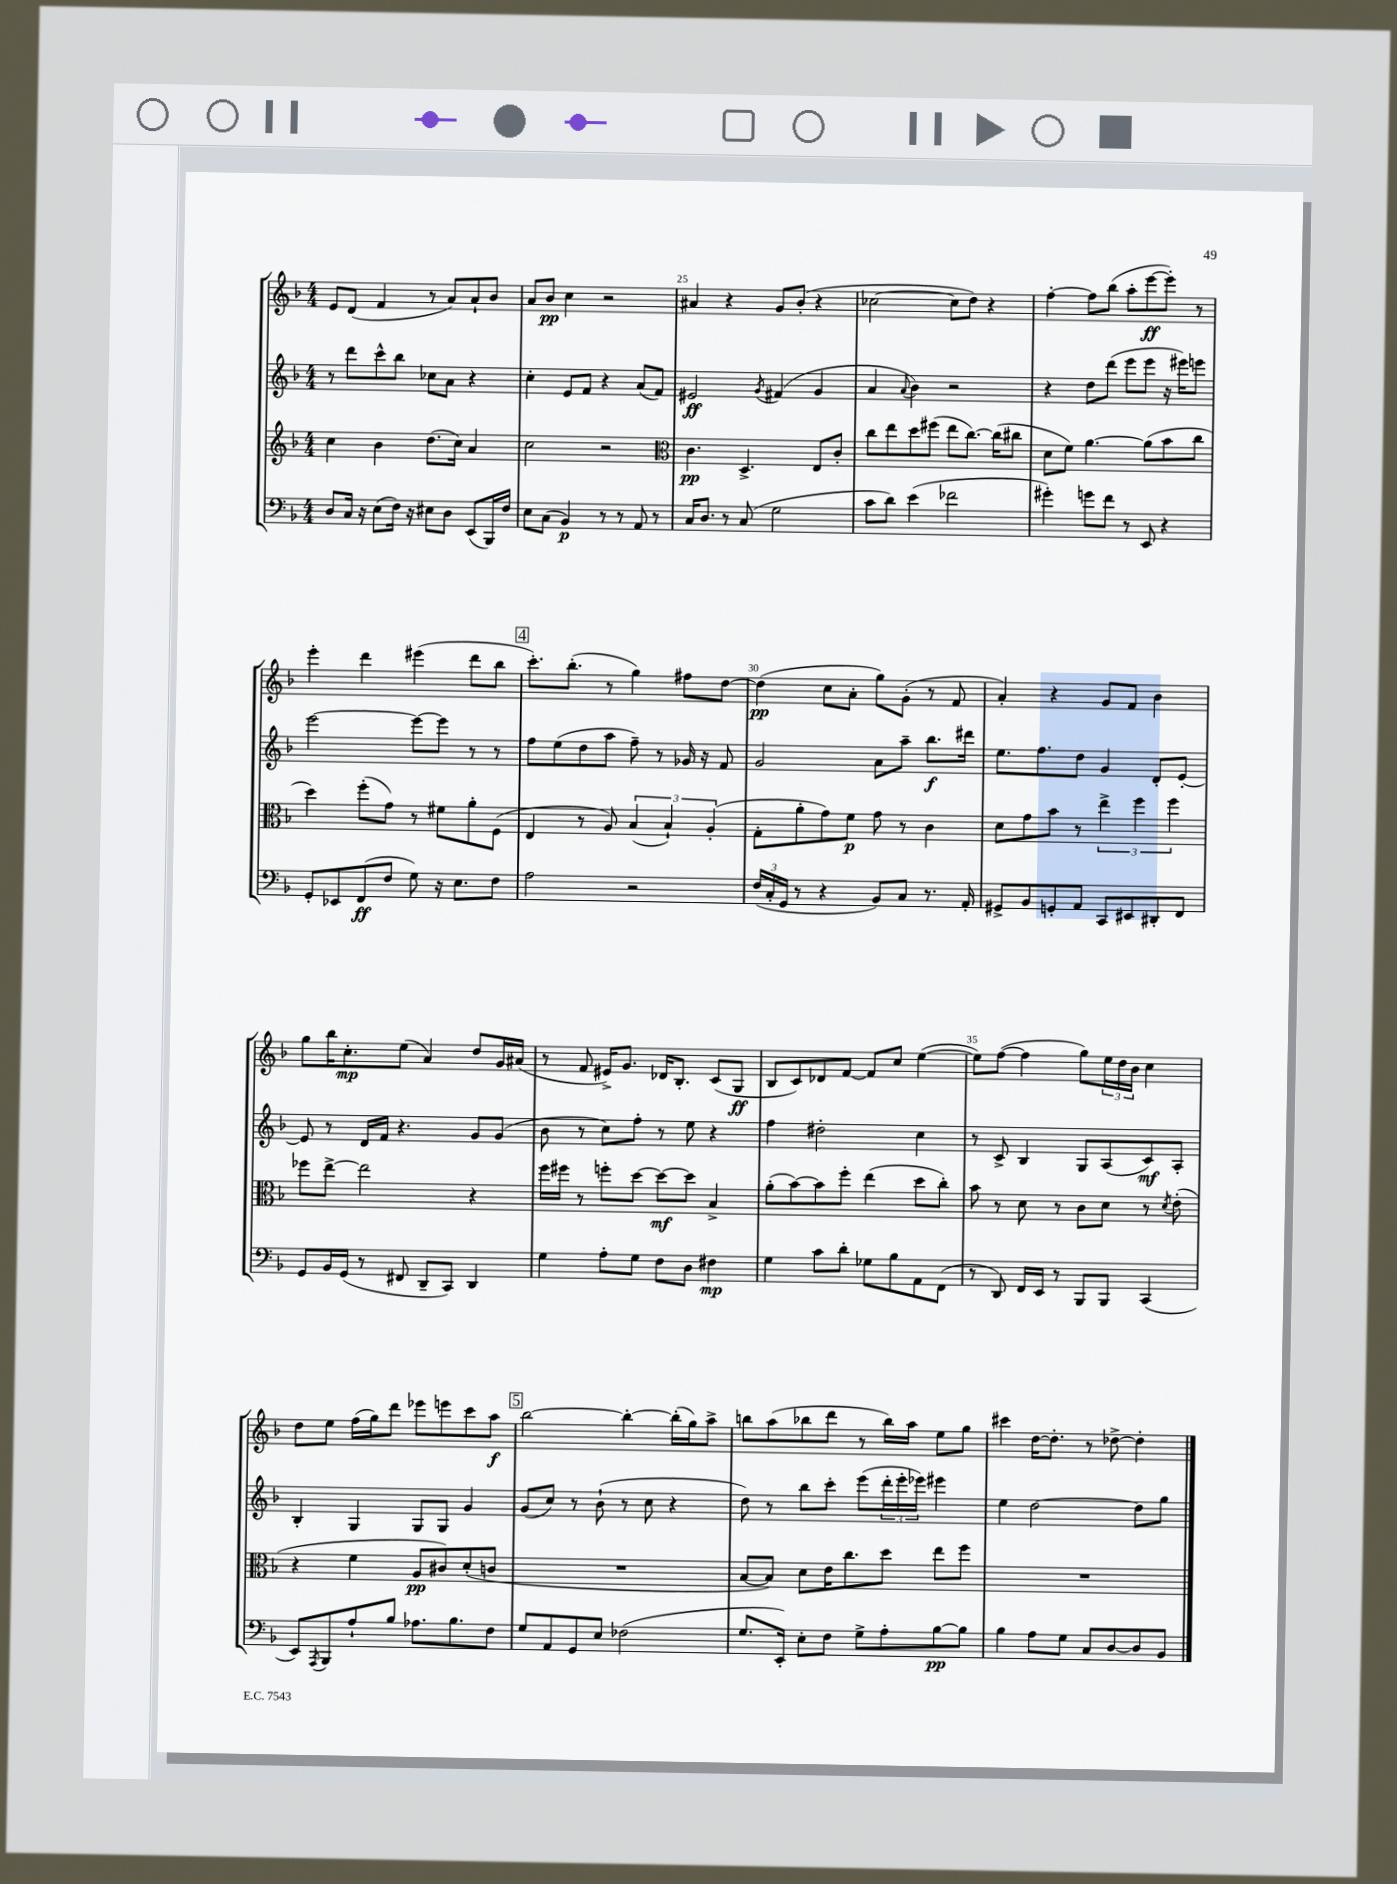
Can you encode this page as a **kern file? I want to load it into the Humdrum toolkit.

**kern	**dynam	**kern	**dynam	**kern	**dynam	**kern	**dynam
*part4	*part4	*part3	*part3	*part2	*part2	*part1	*part1
*staff4	*staff4	*staff3	*staff3	*staff2	*staff2	*staff1	*staff1
*clefF4	*	*clefG2	*	*clefG2	*	*clefG2	*
*k[b-]	*	*k[b-]	*	*k[b-]	*	*k[b-]	*
*M4/4	*	*M4/4	*	*M4/4	*	*M4/4	*
=23	=23	=23	=23	=23	=23	=23	=23
8D/L	.	4cc\	.	8r	.	8e/L	.
16C/Jk	.	.	.	8ddd\L	.	(8d/J	.
16r	.	.	.	.	.	.	.
(8E\L	.	4b-\	.	8ccc^^\	.	4f/	.
16F\Jk)	.	.	.	8bb-\J	.	.	.
16r	.	.	.	.	.	.	.
8E#X\L	.	(8.dd\L	.	8cc-X\L	.	8r	.
8D\J	.	.	.	8a\J	.	8a/L)	.
.	.	16cc\Jk)	.	.	.	.	.
(8EE/L	.	4a/	.	4r	.	8a`/	.
16BBB-/L)	.	.	.	.	.	8b-/J	.
16F/JJ	.	.	.	.	.	.	.
=24	=24	=24	=24	=24	=24	=24	=24
8E\L	.	2cc\	.	4cc'\	.	8a/L	.
(8C\J	.	.	.	.	.	8b-/J	pp
4BB-/)	p	.	.	8e/L	.	4cc\	.
.	.	.	.	8f/J	.	.	.
8r	.	2r	.	4r	.	2r	.
8r	.	.	.	.	.	.	.
8AA/	.	.	.	(8a/L	.	.	.
8r	.	.	.	8f/J)	.	.	.
=25	=25	=25	=25	=25	=25	=25	=25
*	*	*clefC3	*	*	*	*	*
16C/KL	.	4.c\	pp	2e#X/	ff	4a#X/	.
8.D/J	.	.	.	.	.	.	.
8r	.	.	.	.	.	4r	.
(8C/	.	4.D^/	.	.	.	.	.
.	.	.	.	8qg/	.	.	.
2G\	.	.	.	(4f#X/	.	8g/L	.
.	.	.	.	.	.	(8b-'/J	.
.	.	8E/L	.	4g/	.	4r	.
.	.	8c'/J	.	.	.	.	.
=26	=26	=26	=26	=26	=26	=26	=26
8c\L	.	8cc\L	.	4a/	.	[2cc-X\	.
8d\J)	.	8ee\	.	.	.	.	.
.	.	.	.	8qqa/	.	.	.
(4e\	.	8dd\	.	4b-\)	.	.	.
.	.	(8ff#X\J	.	.	.	.	.
2f-X\	.	8ee\L	.	2r	.	8cc-\L]	.
.	.	[8.cc\J)	.	.	.	8dd\J)	.
.	.	.	.	.	.	4r	.
.	.	(16cc\KL]	.	.	.	.	.
.	.	8cc#X\J	.	.	.	.	.
=27	=27	=27	=27	=27	=27	=27	=27
4g#X'\)	.	8d\L	.	4r	.	[4ff'\	.
.	.	8f\J)	.	.	.	.	.
8gn\L	.	[4.a\	.	8dd\L	.	8ff\L]	.
8f\J	.	.	.	(8ddd\J	.	(8bb-\J	.
8r	.	.	.	8eee\L	.	8aa'\L	.
8EE/	.	(8a\L]	.	8eee\J	.	[8eee\	ff
4r	.	8b-\	.	16r	.	8eee'\J])	.
.	.	.	.	16eee#X\KL)	.	.	.
.	.	8cc\J	.	8eeen\J	.	8r	.
!!LO:LB:g=z
=28	=28	=28	=28	=28	=28	=28	=28
8GG'/L	.	4dd\)	.	[2eee\	.	4eee'\	.
8EE-X/	.	.	.	.	.	.	.
(8FF/	ff	(8ff'\L	.	.	.	4ddd\	.
8F/J	.	8g\J)	.	.	.	.	.
8G\)	.	8r	.	8eee\L_	.	(4eee#X\	.
16r	.	8f#X\L	.	8eee\J]	.	.	.
8.E\L	.	.	.	.	.	.	.
.	.	8a'\	.	8r	.	8ddd\L	.
8F\J	.	(8F\J	.	8r	.	8bb-\J	.
!!LO:REH:place=s1:t=4
=29	=29	=29	=29	=29	=29	=29	=29
2A\	.	4E/	.	8ff\L	.	8.ccc'\L)	.
.	.	.	.	(8ee\	.	.	.
.	.	.	.	.	.	(8.bb-'\J	.
.	.	8r	.	8dd\	.	.	.
.	.	8A/)	.	8aa\J	.	8r	.
2r	.	(6B-/	.	8ff~\)	.	4gg\)	.
.	.	.	.	8r	.	.	.
.	.	6B-`/)	.	.	.	.	.
.	.	.	.	16g-X/	.	8ff#X\L	.
.	.	.	.	16r	.	.	.
.	.	(6A'/	.	.	.	.	.
.	.	.	.	8f/	.	[8dd\J	.
=30	=30	=30	=30	=30	=30	=30	=30
(24F/LL	.	8G'\L	.	2g/	.	(4dd\]	pp
24C'/	.	.	.	.	.	.	.
24GG/JJ	.	.	.	.	.	.	.
8r	.	8a'\	.	.	.	.	.
4r	.	8g\)	.	.	.	8cc\L	.
.	.	8f\J	p	.	.	8a'\J	.
8BB-/L)	.	8g\	.	8a\L	.	8gg\L)	.
8C/J	.	8r	.	8aa~\J	.	(8g'\J	.
8.r	.	4c\	.	8.bb-\L	f	8r	.
.	.	.	.	.	.	8f/	.
16AA'/	.	.	.	16ddd#X\Jk	.	.	.
=31	=31	=31	=31	=31	=31	=31	=31
8GG#X^/L	.	8d\L	.	8.ee\L	.	4a'/)	.
8BB-/	.	8g\	.	.	.	.	.
.	.	.	.	8.ff\	.	.	.
8GGn'/	.	8b-\J	.	.	.	4r	.
8AA/J	.	8r	.	8dd\J	.	.	.
8CC/L	.	6ee^\	.	4g/	.	8g/L	.
8EE#X/	.	.	.	.	.	8f/J	.
.	.	6ff\	.	.	.	.	.
8DD#X'/	.	.	.	8d'/L	.	4b-\	.
.	.	6ff\	.	.	.	.	.
8FF/J	.	.	.	[8e'/J	.	.	.
!!LO:LB:g=z
=32	=32	=32	=32	=32	=32	=32	=32
8GG/L	.	8ff-X\L	.	8e/]	.	8gg\L	.
16BB-/L	.	[8ee^\J	.	8r	.	16bb-\K	.
(16GG/JJ	.	.	.	.	.	8.cc'\	mp
8r	.	2ee\]	.	16d/LL	.	.	.
.	.	.	.	16f/JJ	.	.	.
8FF#X/	.	.	.	4.r	.	(8ee\J	.
8DD~/L	.	.	.	.	.	4a/)	.
8CC/J)	.	.	.	.	.	.	.
4DD/	.	4r	.	8g/L	.	8dd/L	.
.	.	.	.	(8g/J	.	16g/L	.
.	.	.	.	.	.	(16a#X/JJ	.
=33	=33	=33	=33	=33	=33	=33	=33
4G\	.	16ff\LL	.	8b-\	.	8r	.
.	.	16ff#X\JJ	.	.	.	.	.
.	.	8r	.	8r	.	8f/	.
8A'\L	.	8ffn'\L	.	8cc\L)	.	16e#X^/KL)	.
.	.	.	.	.	.	8.g/J	.
8G\J	.	[8dd\J	.	8ff'\J	.	.	.
8F\L	.	8dd\L_	mf	8r	.	16d-X/KL	.
.	.	.	.	.	.	8.B-'/J	.
8D\J	.	8dd\J]	.	8ee\	.	.	.
4F#X\	mp	4B-^/	.	4r	.	(8c/L	.
.	.	.	.	.	.	8G/J	ff
=34	=34	=34	=34	=34	=34	=34	=34
4G\	.	(8a'\L	.	4ff\	.	8B-/L	.
.	.	[8b-\)	.	.	.	8c/)	.
8c\L	.	8b-\]	.	2dd#X'\	.	8d-X/	.
8d'\J	.	8ff'\J	.	.	.	[8f/J	.
8G-X\L	.	(4ee\	.	.	.	8f/L]	.
8B-\	.	.	.	.	.	8cc/J	.
8AA\	.	8dd\L	.	4cc\	.	([4ee\	.
(8FF\J	.	8cc'\J)	.	.	.	.	.
=35	=35	=35	=35	=35	=35	=35	=35
8r	.	8b-\	.	8r	.	8ee\L])	.
8DD/)	.	8r	.	8c^/	.	([8ff\J	.
16FF/LL	.	8d\	.	4B-/	.	4ff\]	.
16EE/JJ	.	.	.	.	.	.	.
8r	.	8r	.	.	.	.	.
8BBB-/L	.	8c\L	.	8G/L	.	8gg\L)	.
8BBB-/J	.	8d\J	.	(8A/	.	24ee\L	.
.	.	.	.	.	.	24dd\	.
.	.	.	.	.	.	24b-\JJ	.
(4CC/	.	8r	.	8c/)	mf	4cc\	.
.	.	8qd/	.	.	.	.	.
.	.	(8e'\	.	8A'/J	.	.	.
!!LO:LB:g=z
=36	=36	=36	=36	=36	=36	=36	=36
8EE/L)	.	4r	.	4B-'/	.	8dd\L	.
8qAAA/	.	.	.	.	.	.	.
8BBB-/	.	.	.	.	.	8ee\J	.
8A`/	.	4f\	.	4G/	.	(16ff\LL	.
.	.	.	.	.	.	16gg\J)	.
8B-/J	.	.	.	.	.	8ddd\J	.
8.A-X\L	.	8A/L	pp	8G/L	.	8eee-X\L	.
.	.	8c#X/)	.	8G/J	.	8eeen\	.
8.B-\	.	.	.	.	.	.	.
.	.	(8d'/	.	4g/	.	8ccc\	.
8F\J	.	8cn/J	.	.	.	8aa\J	f
!!LO:REH:place=s1:t=5
=37	=37	=37	=37	=37	=37	=37	=37
8G/L	.	1r	.	(8g/L	.	[2bb-\	.
8AA/	.	.	.	8cc/J)	.	.	.
8GG/	.	.	.	8r	.	.	.
8E/J	.	.	.	(8b-`\	.	.	.
(2F-X\	.	.	.	8r	.	4bb-'\_	.
.	.	.	.	8cc\	.	.	.
.	.	.	.	4r	.	(16bb-'\LL]	.
.	.	.	.	.	.	16gg\J)	.
.	.	.	.	.	.	8aa^\J	.
=38	=38	=38	=38	=38	=38	=38	=38
8.G/L	.	[8B-/L	.	8dd\)	.	8bbn\L	.
.	.	8B-/J])	.	8r	.	(8aa\	.
16EE'/Jk)	.	.	.	.	.	.	.
8E'\L	.	8d\L	.	8bb-\L	.	8bb-X\	.
8F\J	.	16e\K	.	8ccc'\J	.	8ddd\J	.
.	.	8.cc\	.	.	.	.	.
8G^\L	.	.	.	(8eee\L	.	8r	.
8A'\	.	8dd\J	.	24ddd'\L	.	16bb-\LL)	.
.	.	.	.	24eee'\	.	.	.
.	.	.	.	.	.	16aa\JJ	.
.	.	.	.	24eee-X\JJ)	.	.	.
[8B-\	pp	8ee\L	.	4eee#X\	.	8ee\L	.
8B-\J]	.	8ff\J	.	.	.	8gg\J	.
=39	=39	=39	=39	=39	=39	=39	=39
4B-\	.	1r	.	4ee\	.	4ccc#X\	.
8A\L	.	.	.	[2dd\	.	[16dd\KL	.
.	.	.	.	.	.	8.dd'\J]	.
8G\J	.	.	.	.	.	.	.
8C/L	.	.	.	.	.	8r	.
[8D/	.	.	.	.	.	[8dd-X^\	.
8D/]	.	.	.	8dd\L]	.	4dd-'\]	.
8BB-/J	.	.	.	8gg\J	.	.	.
==	==	==	==	==	==	==	==
*-	*-	*-	*-	*-	*-	*-	*-
